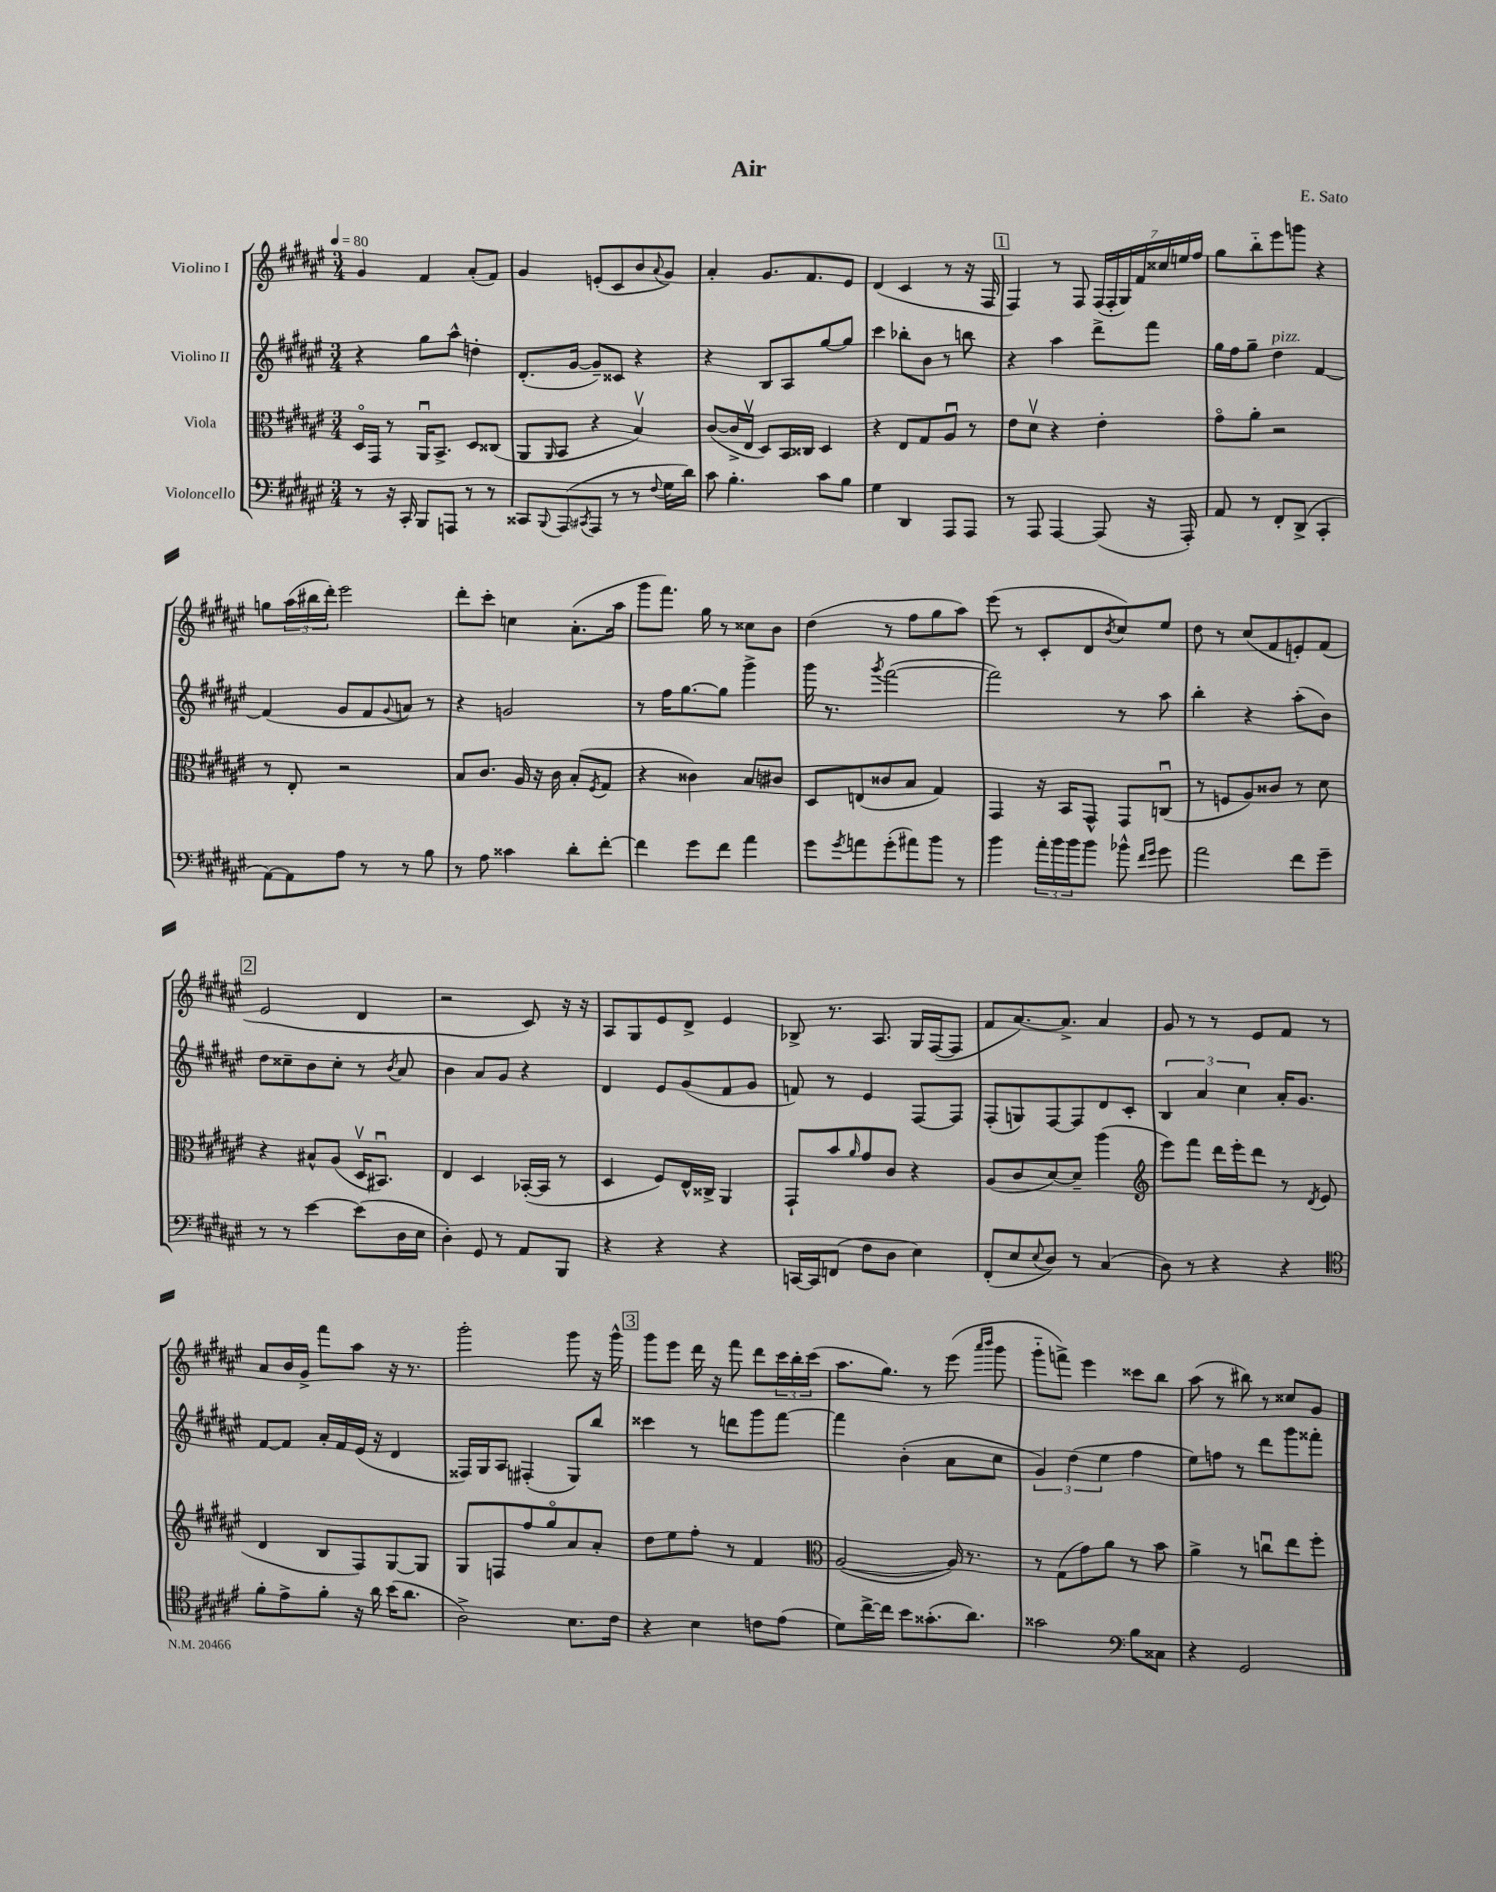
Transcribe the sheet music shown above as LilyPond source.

\header { title = "Air" composer = "E. Sato" }
<<
\new StaffGroup <<
\new Staff = "s0" \with { instrumentName = "Violino I" } {
    \clef treble \key fis \major \numericTimeSignature \time 3/4 \tempo 4 = 80
    gis'4 fis'4 ais'8-.( fis'8) |
    gis'4 e'8-.( cis'8 b'8 \appoggiatura { ais'8 } gis'8) |
    ais'4-. gis'8. fis'8. eis'8 |
    dis'4( cis'4 r8 r16 fis16 |
    \mark \markup { \box "1" } fis4) r8 fis8 \tuplet 7/4 { fis16( fis16-. gis16) fis'16 cisis''16 e''16 fis''16 } |
    gis''8 b''8-_ eis'''8 g'''8 r4 |
    g''8 \tuplet 3/2 { ais''16( bis''16 dis'''16-.) } eis'''2 |
    dis'''8-. cis'''8-. c''4 ais'8.-.( ais''16 |
    gis'''8 fis'''8.) gis''16 r8 cisis''8 b'8 |
    dis''4( r8 fis''8 gis''8 ais''8) |
    eis'''8( r8 cis'8-. dis'8 \acciaccatura { b'8 } cis''8) eis''8 |
    dis''8 r8 cis''8( fis'8 e'8-.) fis'8( |
    \mark \markup { \box "2" } eis'2 dis'4 |
    r2 cis'8) r16 r16 |
    ais8 gis8 eis'8 dis'8-> eis'4 |
    bes8-> r8. ais8. gis16 fis16~( fis8 |
    fis'8 ais'8.~) ais'8.-> ais'4 |
    gis'8 r8 r8 eis'8 fis'8 r8 |
    ais'8 b'16 gis'16-> fis'''8 ais''8 r16 r8. |
    gis'''2-. gis'''8 r16 gis'''16-^ |
    \mark \markup { \box "3" } gis'''8 eis'''8 dis'''16 r16 fis'''8 dis'''8 \tuplet 3/2 { cis'''16 b''16-. cis'''16( } |
    ais''8. gis''8.) r8 eis'''8( \grace { ais'''16 b'''16 } gis'''8 |
    gis'''8-_ f'''8->) eis'''4 cisis'''8 b''8 |
    ais''8( r8 bis''8) r8 cisis''8 gis'8 \bar "|." |
}
\new Staff = "s1" \with { instrumentName = "Violino II" } {
    \clef treble \key fis \major \numericTimeSignature \time 3/4
    r4 gis''8 ais''8-^ d''4-. |
    dis'8.-.( gis'16~ gis'8--) cisis'8 r4 |
    r4 b8 ais8 gis''8~ gis''8 |
    cis'''4 bes''8-. b'8 r8 b''8 |
    \mark \markup { \box "1" } r4 ais''4 dis'''8-> fis'''8 |
    gis''16 fis''16 gis''8-- dis''4^\markup { \italic "pizz." } fis'4~ |
    fis'4( gis'8 fis'8 \appoggiatura { gis'8 } a'8) r8 |
    r4 g'2 |
    r8 fis''16 gis''8.~ gis''8 gis'''4-> |
    gis'''16 r8. \acciaccatura { gis'''8 } fis'''2~( |
    fis'''2) r8 ais''8 |
    b''4-. r4 ais''8-.( b'8) |
    \mark \markup { \box "2" } dis''8 cisis''8-- b'8 cisis''8-. r8 \acciaccatura { b'8 } ais'8 |
    b'4 ais'8 gis'8 r4 |
    dis'4 eis'8 gis'8( fis'8 gis'8 |
    f'8) r8 eis'4 fis8~ fis8 |
    fis8-.( g8) fis8~ fis8 dis'8 cis'8-. |
    \tuplet 3/2 { b4 ais'4 cis''4 } ais'16-. gis'8. |
    fis'8~ fis'8 ais'16-. fis'16 eis'16( r16 dis'4 |
    fisis16) gis16 ais8 fis4-.( gis8) b''8 |
    \mark \markup { \box "3" } cisis'''4 r8 d'''8 gis'''8 fis'''8~ |
    fis'''4 b'4-.( ais'8 cis''8 |
    \tuplet 3/2 { gis'4) dis''4( eis''4 } fis''4 |
    eis''8) f''8 r8 dis'''8 gis'''8 fisis'''8-. \bar "|." |
}
\new Staff = "s2" \with { instrumentName = "Viola" } {
    \clef alto \key fis \major \numericTimeSignature \time 3/4
    dis16\flageolet gis,16 r8 ais,16\downbow b,8.-> dis8 cisis8( |
    ais,8 \grace { ais,16 } b,8 r4 b4\upbow) |
    cis'8~( cis'16-> eis16\upbow dis8) b,16 cisis16 dis4 |
    r4 eis8 gis8 ais8\downbow r8 |
    \mark \markup { \box "1" } eis'8 dis'8\upbow r4 eis'4-. |
    gis'8\flageolet ais'8-. r2 |
    r8 eis8-. r2 |
    b8 cis'8. ais16 r16 cis'16 b8-.( \acciaccatura { fis8 } gis8 |
    r4 cisis'4) b8 cis'8 |
    dis8 e8( cisis'8 b8 gis4) |
    gis,4 r16 b,16 gis,8-^ gis,8 c8\downbow( |
    r8 f8 ais8) cisis'8 r8 dis'8 |
    \mark \markup { \box "2" } r4 bis8-^ ais8( dis16\upbow bis,8.\downbow) |
    eis4 dis4 bes,16~-.( bes,16 r8 |
    dis4 fis8) eis16-^ cisis16-> ais,4 |
    gis,8-! b'8 \grace { ais'16 } gis'8 cis'8 r4 |
    ais8( cis'8 dis'8~) dis'8-- ais''4( |
    \clef treble eis'''8) fis'''8 dis'''16 eis'''16-. dis'''8 r8 \acciaccatura { dis'8 } eis'8( |
    dis'4 b8 fis8) gis8~ gis8 |
    gis8 f8 fis''8 gis''8\flageolet ais'8 ais'8-. |
    \mark \markup { \box "3" } dis''8 eis''8 fis''8-. r8 fis'4 |
    \clef alto ais2~( ais16) r8. |
    r8 gis8( gis'8) ais'8 r8 b'8 |
    ais'4-> r8 c''8\downbow eis''8 fis''8-. \bar "|." |
}
\new Staff = "s3" \with { instrumentName = "Violoncello" } {
    \clef bass \key fis \major \numericTimeSignature \time 3/4
    r8 r16 cis,16-. b,,8 a,,8 r8 r8 |
    cisis,8 \appoggiatura { b,,8 } ais,,8( \acciaccatura { cis,8 } ais,,8 r8 r8 \appoggiatura { fis8 } gis16 dis'16) |
    cis'8 b4.-. cis'8 b8 |
    gis4 dis,4 ais,,8 ais,,8 |
    \mark \markup { \box "1" } r8 ais,,8 ais,,4~ ais,,8( r16 ais,,16-.) |
    ais,8 r8 fis,8-. dis,8->( cis,4-. |
    ais,8~) ais,8 ais8 r8 r8 b8 |
    r8 ais8 cisis'4 dis'8-. fis'8~-. |
    fis'4 gis'8 fis'8 ais'4 |
    gis'8 \acciaccatura { gis'8 } a'8 gis'8-.( ais'8) b'8 r8 |
    b'4 \tuplet 3/2 { ais'16-. b'16 b'16 } b'8 bes'8-^ \grace { fis'16 gis'16 } gis'8 |
    ais'2 fis'8 gis'8-- |
    \mark \markup { \box "2" } r8 r8 eis'4~ eis'8( dis16 eis16 |
    dis4-.) gis,8 r8 ais,8 b,,8 |
    r4 r4 r4 |
    c,16~ c,16 f,8( fis8 dis8 eis4) |
    fis,8-.( eis8 \appoggiatura { eis8 } dis8) r8 cis4( |
    dis8) r8 r4 r4 |
    \clef tenor fis'8-. eis'8-> fis'8-. r16 ais'16 b'16( ais'8. |
    ais2->) b8. cis'16 |
    \mark \markup { \box "3" } r4 b4 c'8 eis'8( |
    dis'8) cis''16~-> cis''16 b'8 gisis'8.-.( ais'8.) |
    gisis'2 \clef bass b8 cisis8 |
    r4 gis,2 \bar "|." |
}
>>
>>
\layout { \context { \Score \remove "Bar_number_engraver" } }
